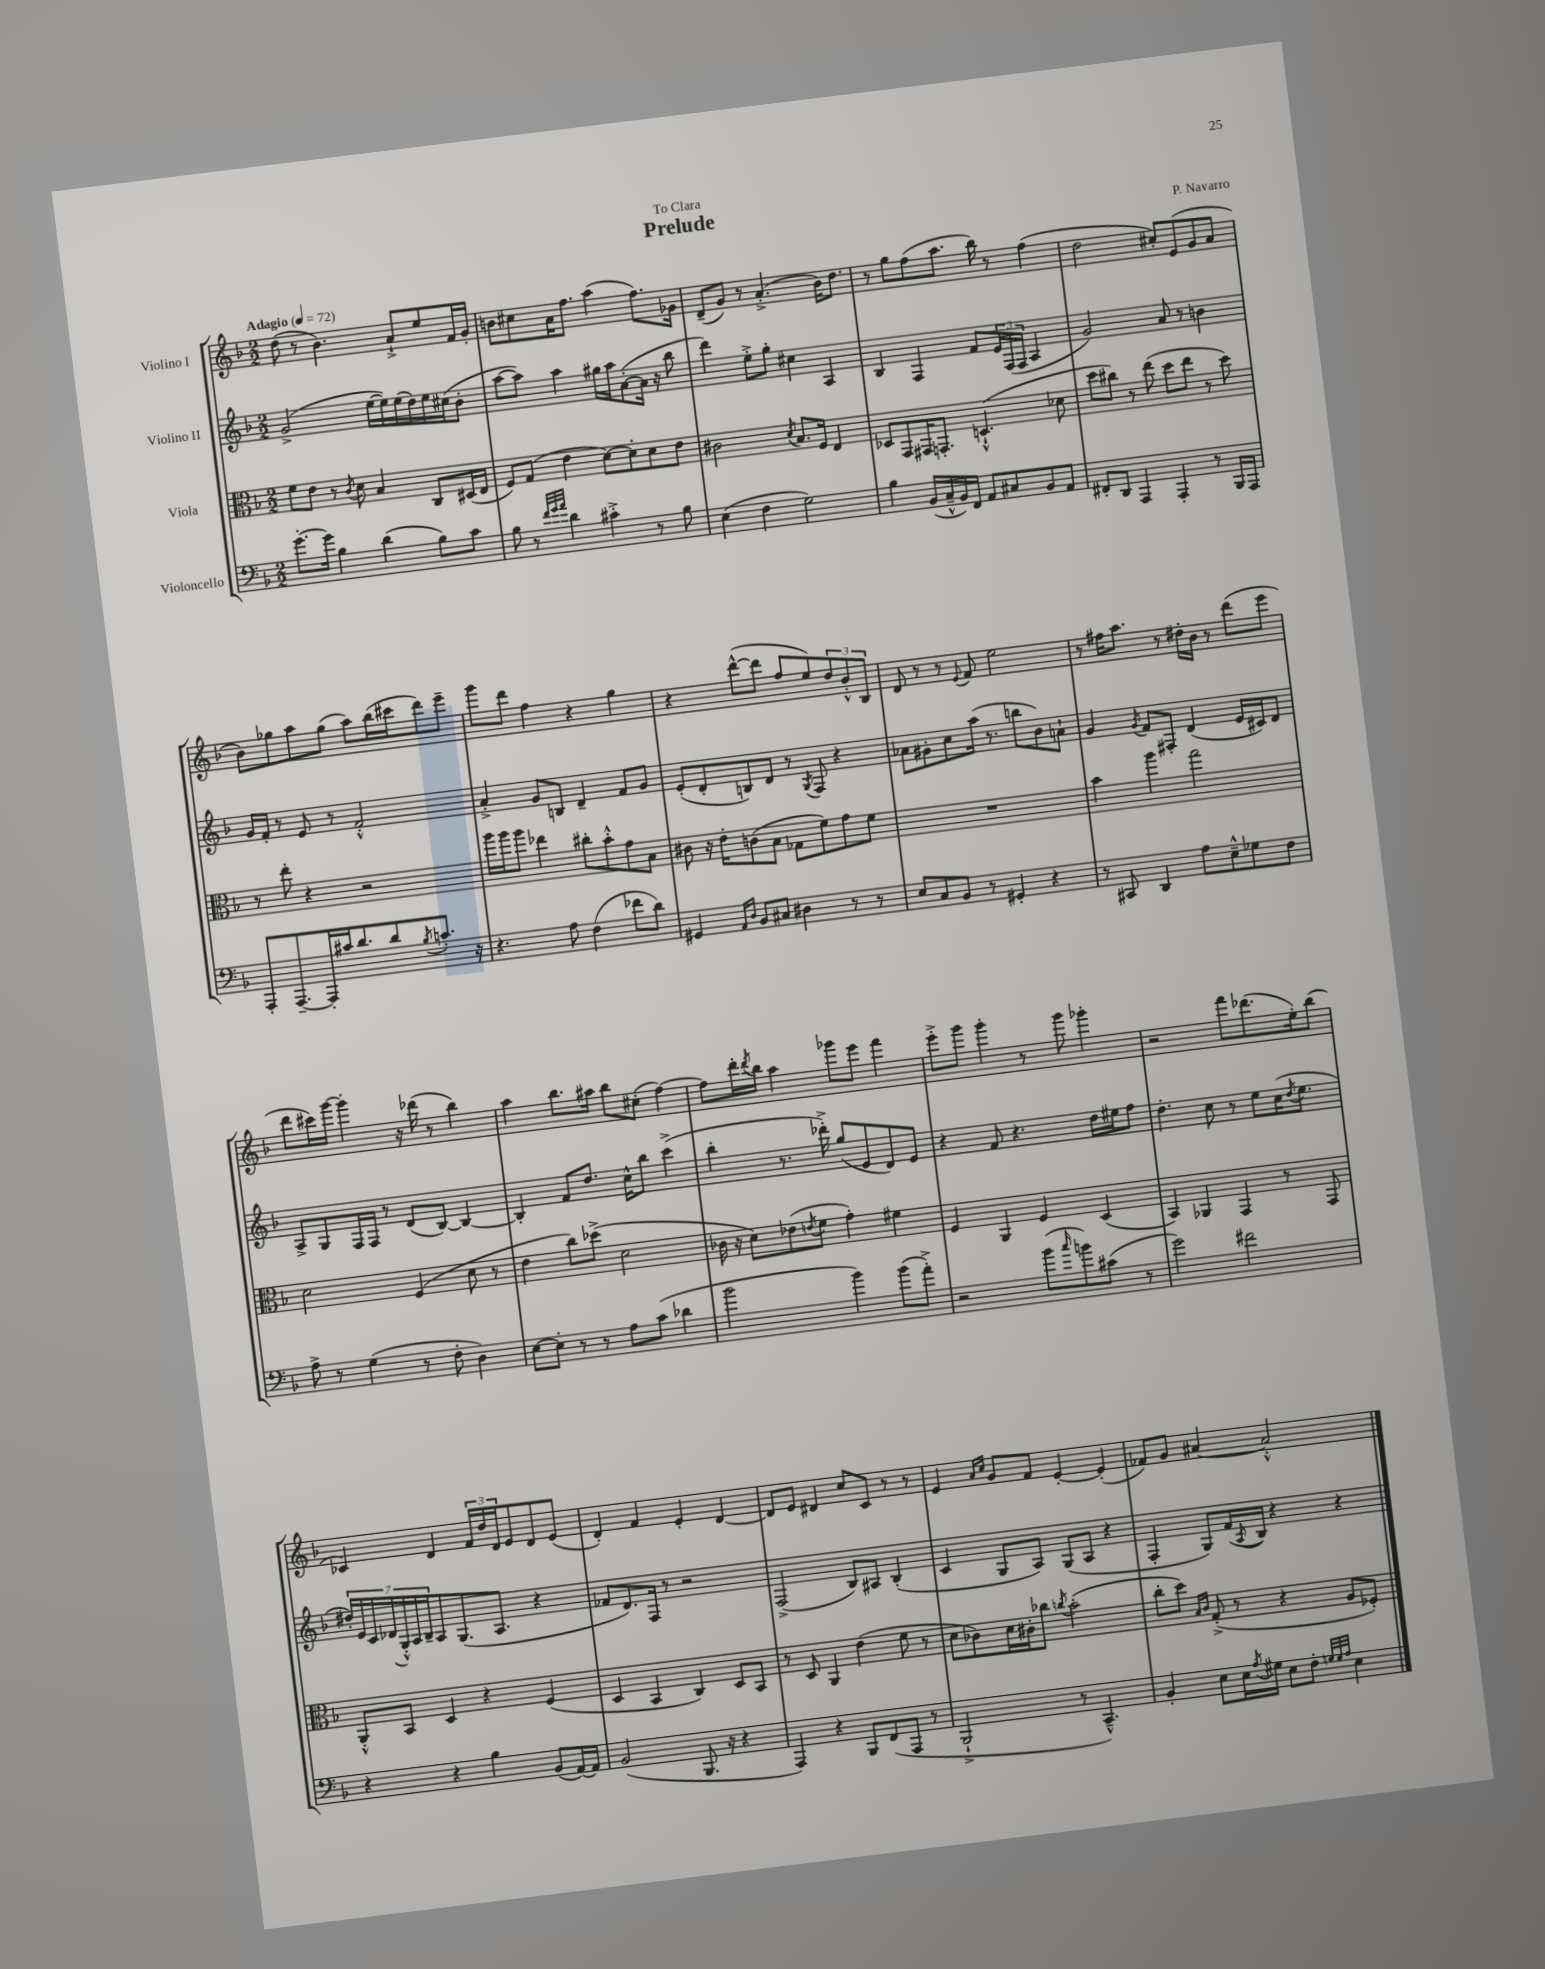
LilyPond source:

\header { title = "Prelude" composer = "P. Navarro" dedication = "To Clara" }
<<
\new StaffGroup <<
\new Staff = "s0" \with { instrumentName = "Violino I" } {
    \clef treble \key f \major \numericTimeSignature \time 2/2 \tempo "Adagio" 4 = 72
    d''8( r8 bes'4.) a'8-!-> e''8 f'16 g'16-. |
    b'8 cis''8 a'16 f''8. a''4( f''8.) ges'16 |
    d'8--( g'8) r8 a'4.-.->( bes'16) d''8. |
    r8 g''8 f''8( a''8. bes''16) r8 f''4( |
    d''2 cis''8-.) e'8( g'8 a'8 |
    bes'8) ges''8 a''8 ges''8( a''8) bes''16( cis'''16 d'''8) e'''8-- |
    g'''8 d'''8 f''4 r4 g''4 |
    r4 d'''8~-^( d'''8 f''8 e''8) \tuplet 3/2 { d''8 bes'8-.-^ bes8 } |
    d'8 r8 r8 \appoggiatura { e'8 } f'8 e''2 |
    r8 fis''16 a''8. r8 dis''16-. bes'16 r8 d'''8( e'''8 |
    d'''8 cis'''16) g'''16~ g'''4-. r16 des'''16( r8 bes''4) |
    a''4 bes''8. ais''16 bes''8 cis''8-.( f''4~) |
    f''8 d'''16-. \acciaccatura { d'''8 } bes''16 a''4 ges'''8 e'''8 f'''4 |
    e'''8-.-> g'''8 g'''4-. r8 g'''8 ges'''4-. |
    r2 f'''8 des'''8.( e''16-.) bes''8( |
    ces'4) d'4 \tuplet 3/2 { f'16 d''16 d'16 } e'8 d'8 e'8( |
    d'4-.) f'4 e'4-. d'4~ |
    d'8 e'8 dis'4 c''8 c'8 r8 r8 |
    e'4 \grace { a'16 c''16 } g'8 f'8 e'4~-. e'4-.( |
    fes'8) g'8 ais'4~ ais'2-.-^ \bar "|." |
}
\new Staff = "s1" \with { instrumentName = "Violino II" } {
    \clef treble \key f \major \numericTimeSignature \time 2/2
    g'2->( e''16~ e''16) e''16( d''16) e''16 cis''16( bes'8-. |
    a''8~ a''8) a''4 gis''16 a''16 a'8~-.( a'16 r16 bes''8 |
    d'''4) e''8-.-> g''8-. cis''4 a4 |
    bes4 f4 f'8 \tuplet 3/2 { e'16 f16( f16 } a4 |
    g'2) a'8 r8 b'4 |
    g'16 f'16-. r8 e'8 r8 f'2-.-^ |
    a'4-.-> g'8 b8 d'4-- f'8 g'8 |
    e'8-.( d'8-. b8) d'8 r8 \acciaccatura { g8 } f8 r4 |
    aes'8 gis'8-. c''8 a''16( r8. b''8 bes'8) a'8-! |
    g'4 \acciaccatura { g'8 } f'8 fis8-. d'4( e'16 cis'16) d'8 |
    a8-> g8 f16 f16 r8 d'8( bes8~) bes4~ |
    bes4-. f'8 d''8. c''16-^ bes''8 c'''4->( |
    bes''4-. r8. des'''16-.->) g''8( e'8 d'8) e'8 |
    r4 f'8 r4. d''16 eis''16 f''8 |
    d''4.-. c''8 r8 e''8 c''16( \acciaccatura { d''8 } e''8. |
    \tuplet 7/4 { dis''16-.) e'16 c'16 des'16( g16-.-^) a16 bes16-- } a8 g8.( a8. r4 |
    fes'8 d'8.) f16 r8 r2 |
    f2->( bes8) ais8 bes4-.( |
    c'4 g8 a8) g8( a8 r4 |
    f4-. g8) f'16( \acciaccatura { a8 } bes16) r4 r4 \bar "|." |
}
\new Staff = "s2" \with { instrumentName = "Viola" } {
    \clef alto \key f \major \numericTimeSignature \time 2/2
    f'8 e'8 r8 \acciaccatura { c'8 } d'8 bes4 c8 dis16( e16 |
    f8) g8( e'4 d'8~) d'8-. d'8 e'8 |
    cis'2 \acciaccatura { d'8 } bes8. f16 e4 |
    des8 g,8 gis,16 g,8.-. d4.-!-^( des'8 |
    d''8 cis''8) r8 e''8( d''8 e''8 r8 d''8) |
    r8 e''8-. r4 r2 |
    a''16 a''16 a''8 ees''4 cis''8-. bes'8-.-^ g'8 bes8 |
    cis'8 r16 e'16-. c'8( bes8 ges8 f'8) g'8 f'8 |
    R1 |
    bes'4 a''4 g''2 |
    d'2 f4( d'8 r8 |
    e'4 c''8) des''8->( d'2 |
    ces'16 r16 d'8) ees'8( \acciaccatura { e'8 } f'8 g'4-.) fis'4 |
    f4 a,4 f4 d4( |
    bes,4) aes,4 g,4 r8 g,8 |
    a,8-.-^ bes,8 d4 r4 f4( |
    d4 bes,4 c4) d8 bes,8 |
    r8 d8 a,4 e'4( f'8 r8 |
    d'8 ces'8) d'16 cis'16-. ces''8 \acciaccatura { c''8 } bes'2-.( |
    c''8-. d''8) \grace { bes16 c'16 } g8-.->( r8 r4 a8 fes8-.) \bar "|." |
}
\new Staff = "s3" \with { instrumentName = "Violoncello" } {
    \clef bass \key f \major \numericTimeSignature \time 2/2
    g'8.~-. g'16 bes4 d'4( bes8) c'8 |
    bes8 r8 \grace { f'32 g'32 a'32 } d'4 cis'4-.-> r8 bes8 |
    e4( f4 g2) |
    bes4 bes,16( c16---^ bes,16) f,16 a,8 cis8 bes,8 a,8 |
    fis,8-. d,8 a,,4 a,,4-. r8 bes,,16 a,,16 |
    a,,8-. a,,8.~-- a,,16-. cis'16 d'8. d'8 \acciaccatura { bes8 } c'8.-. r16 |
    r4. a8 f4( fes'8 d'8) |
    gis,4 \grace { a,16 d16 } bes,8 cis8 dis4 r8 r8 |
    e8 c8 bes,8 r8 gis,4-. r4 |
    r8 cis,8 d,4 a8 e8---^ ges8 f8 |
    a8-> r8 g4( r8 f8-. d4) |
    e8~ e8-. r8 r8 a8 c'8( des'4 |
    bes'2 bes'4) bes'8( a'8-.->) |
    r2 bes'8( \grace { c''16 } b'8) cis'8( r8 |
    g'2) fis'2 |
    r4 r4 bes4 bes,8( a,16~) a,16 |
    bes,2( bes,,8. r16 r4 |
    a,,4) r4 bes,,8 f,8( a,,8 r8 |
    bes,,2-!-> r8 c,4.---^) |
    bes,4-. e8 e16 \acciaccatura { a8 } gis16 e8 f8-. \grace { g32 g32 a32 } e4 \bar "|." |
}
>>
>>
\layout { \context { \Score \remove "Bar_number_engraver" } }
